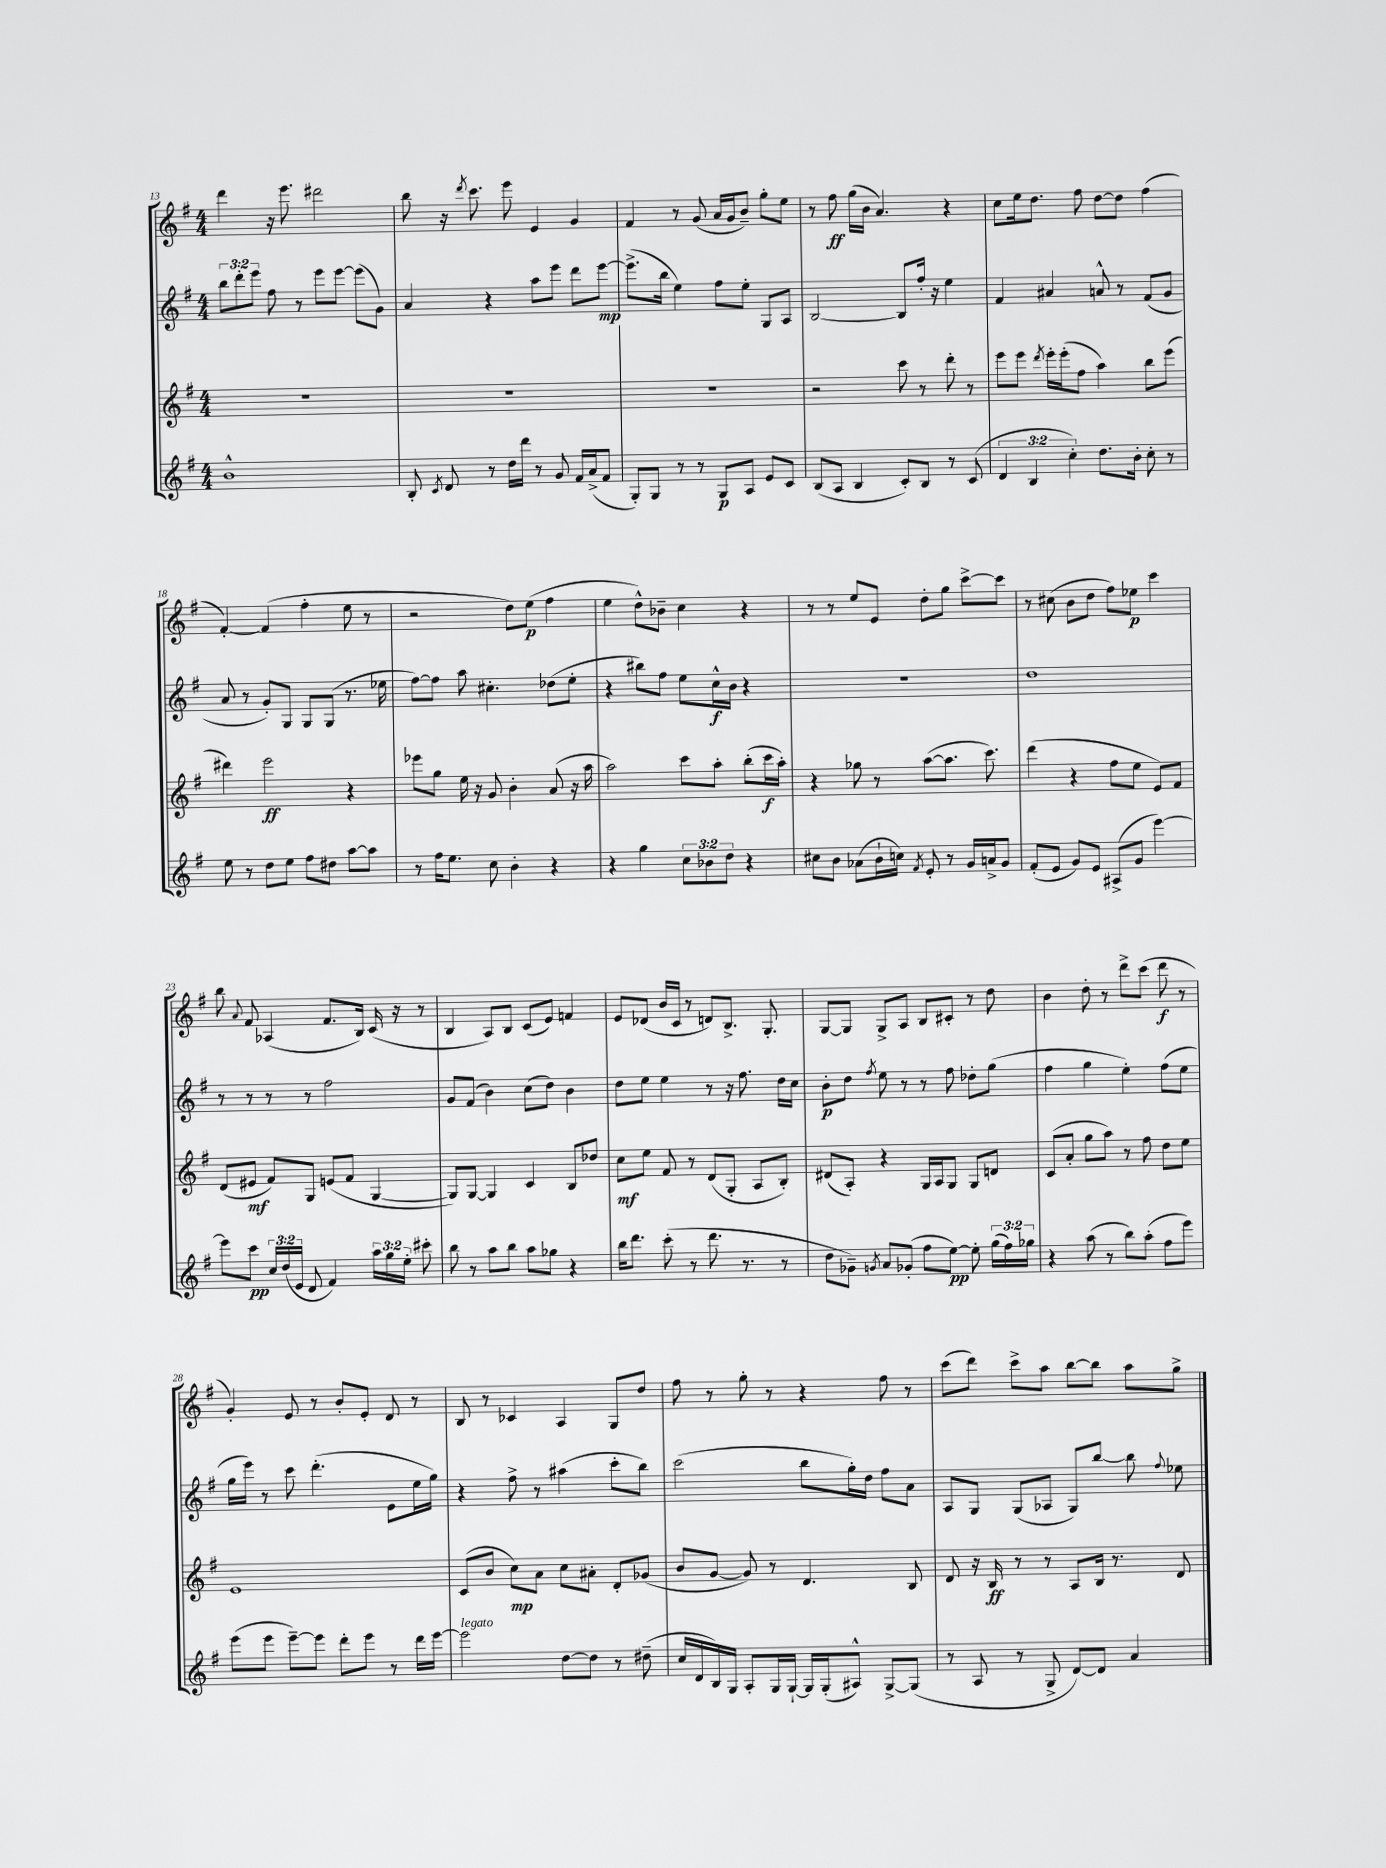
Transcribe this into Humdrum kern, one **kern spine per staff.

**kern	**kern	**kern	**kern
*staff4	*staff3	*staff2	*staff1
*clefG2	*clefG2	*clefG2	*clefG2
*k[f#]	*k[f#]	*k[f#]	*k[f#]
*M4/4	*M4/4	*M4/4	*M4/4
1b^^	1r	12bb	4ddd
.	.	12ddd'	.
.	.	12eee	.
.	.	8ff#	16r
.	.	.	8.eee
.	.	8r	.
.	.	8eee	2ddd#
.	.	[8eee	.
.	.	(8eee]	.
.	.	8g)	.
=	=	=	=
8B'	1r	4a	8bb
8qc	.	.	.
8d	.	.	16r
.	.	.	8qddd
.	.	.	8.ccc
8r	.	4r	.
16dd	.	.	8eee
16ddd	.	.	.
8r	.	8aa	4e
8g	.	8eee	.
16f#	.	8ddd	4g
(16a^	.	.	.
8f#	.	[8eee	.
=	=	=	=
8G')	1r	(8.eee^]	4f#
8G	.	.	.
.	.	16bb	.
8r	.	4ee)	8r
8r	.	.	(8g
8G	.	8ff#	16a
.	.	.	16g
8A	.	8ee'	8b~)
8e	.	8G	8gg'
8c	.	8A	8ee
=	=	=	=
(8B	2r	[2B	8r
8A	.	.	8ff#
4B	.	.	(16gg
.	.	.	16b
.	.	.	4.a)
8c')	8ccc	8B]	.
8B	8r	16ff#'	.
.	.	16r	.
8r	8ddd'	4ee	4r
(8c	8r	.	.
=	=	=	=
6d	8eee	4f#	8cc
.	8eee	.	16ee
6B	.	.	.
.	.	.	8.dd
.	8qddd	.	.
.	16eee'	4a#	.
.	(16eee'	.	.
6cc')	.	.	.
.	8ff#	.	8ff#
8.dd	4aa)	8a^^	[8dd
.	.	8r	8dd]
16b'	.	.	.
8cc'	8bb	(8f#	(4ff#
8r	(8eee	8g	.
=	=	=	=
8ee	4ddd#)	8a	[4f#')
8r	.	8r	.
8dd	2eee	8g')	(4f#]
8ee	.	8G	.
8ff#	.	8G	4ff#'
8dd#	.	(8G	.
[8aa	4r	8.r	8ee
8aa]	.	.	8r
.	.	16ee-	.
=	=	=	=
8r	8eee-	[8ff#)	2r
16ff#	8gg	8ff#]	.
8.ee	.	.	.
.	16ee	8aa	.
.	16r	.	.
8cc	8g	4.cc#'	.
4b'	4b'	.	8dd)
.	.	.	(8ee
4r	(8a	(8dd-	4ff#
.	16r	8ee'	.
.	16aa	.	.
=	=	=	=
4r	2aa)	4r	4ee
4gg	.	8bb#)	8dd^^)
.	.	8ff#	8b-~
12cc	8ccc	8ee	4cc
12b-	.	.	.
.	8aa'	16cc^^	.
12dd	.	.	.
.	.	16b	.
4r	(8bb'	4r	4r
.	16ccc	.	.
.	16aa')	.	.
=	=	=	=
8cc#	4r	1r	8r
8b	.	.	8r
(8a-	8gg-	.	8ee
16b`	8r	.	8e
16cc)	.	.	.
8qf#	.	.	.
8e'	([8aa	.	8dd'
8r	8.aa]	.	8gg
16g	.	.	[8ccc^
16a^	8.ccc)	.	.
8g	.	.	8ccc]
=	=	=	=
(8f#'	(4ddd	1dd	8r
8e	.	.	(8cc#
8g)	4r	.	8b
8e	.	.	8dd
(8A#^	8ff#	.	8ff#)
8g	8ee	.	8ee-
[4eee)	8e)	.	4ccc
.	8f#	.	.
=	=	=	=
8eee]	(8d	8r	8bb
.	.	.	8qqa
8ccc	8e#	8r	8f#
24cc	8f#)	8r	(4A-
(24dd	.	.	.
24e	.	.	.
8d	8G	8r	.
4f#)	(8e	2ff#	8.f#
.	8f#	.	.
.	.	.	16B)
24aa	[4G	.	(16c
24gg	.	.	.
.	.	.	16r
24ee'	.	.	.
8ccc#'	.	.	8r
=	=	=	=
8bb	8G])	8g	4B
8r	[8G	(8f#	.
8aa	4G]	4b)	8A)
8bb	.	.	8B
8aa	4c	(8cc	(8c
8gg-	.	8dd)	8e)
4r	8B	4b	4f
.	8dd-	.	.
=	=	=	=
16bb	8cc	8dd	8e
8.ddd	.	.	.
.	8ee	8ee	(8d-
(8ccc'	8f#	4ee	16b
.	.	.	16c
8r	8r	.	8r
8.ddd	(8d	8r	8d)
.	8G'	16r	8.B^
8.r	.	8.ff#	.
.	8A	.	.
.	.	.	8.G'
8r	8B')	16dd	.
.	.	16cc	.
=	=	=	=
8dd	(8d#	8b'	[8G
8g-~)	8A')	8dd	8G]
8qg	.	8qff#	.
8a	4r	8ee	8G^
(8g-'	.	8r	8A
8ff#	16G	8r	8B
.	16A	.	.
[8ee)	8G	8ff#	8c#'
8ee']	8G	8dd-'	8r
(24gg	8d	(8gg	8dd
24ff#)	.	.	.
24gg-	.	.	.
=	=	=	=
4r	(8c	4ff#	4b
.	8a'	.	.
(8aa	8gg	4gg	8dd'
8r	8aa)	.	8r
8bb)	8r	4ee')	8ddd^
(8aa'	8ff#	.	(8ccc
8ff#	8dd	(8ff#	8ddd
8eee)	8ee	8ee	8r
=	=	=	=
(8eee	1e	16gg	4g')
.	.	16eee)	.
8eee	.	8r	.
[8eee~)	.	8ccc	8e
8eee]	.	(4.ddd'	8r
8ddd'	.	.	8b'
8eee	.	.	8e'
8r	.	8e	8d
16ddd	.	16ee	8r
[16eee	.	16gg)	.
=	=	=	=
2eee]	(8c	4r	8B
.	8b	.	8r
.	8cc)	8ff#^	4c-
.	8a	8r	.
[8dd	8cc	(4aa#	4A
8dd]	8a#'	.	.
8r	8d'	8ccc'	8G
(8dd#~	(8g-	8bb)	8dd
=	=	=	=
16cc	8b	(2ccc	8ff#
16d	.	.	.
16B)	[8g	.	8r
16G	.	.	.
8A'	8g])	.	8gg'
16G	8r	.	8r
[16G`	.	.	.
16G]	4.d	8bb	4r
(16G'	.	.	.
8A#^^)	.	16gg')	.
.	.	16dd	.
[8G^	.	8ff#	8ff#
(8G]	8B	8a	8r
=	=	=	=
8r	8d	8A	(8ccc
8A	16r	8G	8ddd)
.	16B	.	.
8r	8r	(8G	8ccc^
8G^	8r	8A-	8aa
[8d)	8A	8G)	[8bb
8d]	16B	[8bb	8bb]
.	8.r	.	.
4a	.	8bb]	8aa
.	.	8qqff#	.
.	8d	8ee-	8gg^
==	==	==	==
*-	*-	*-	*-
